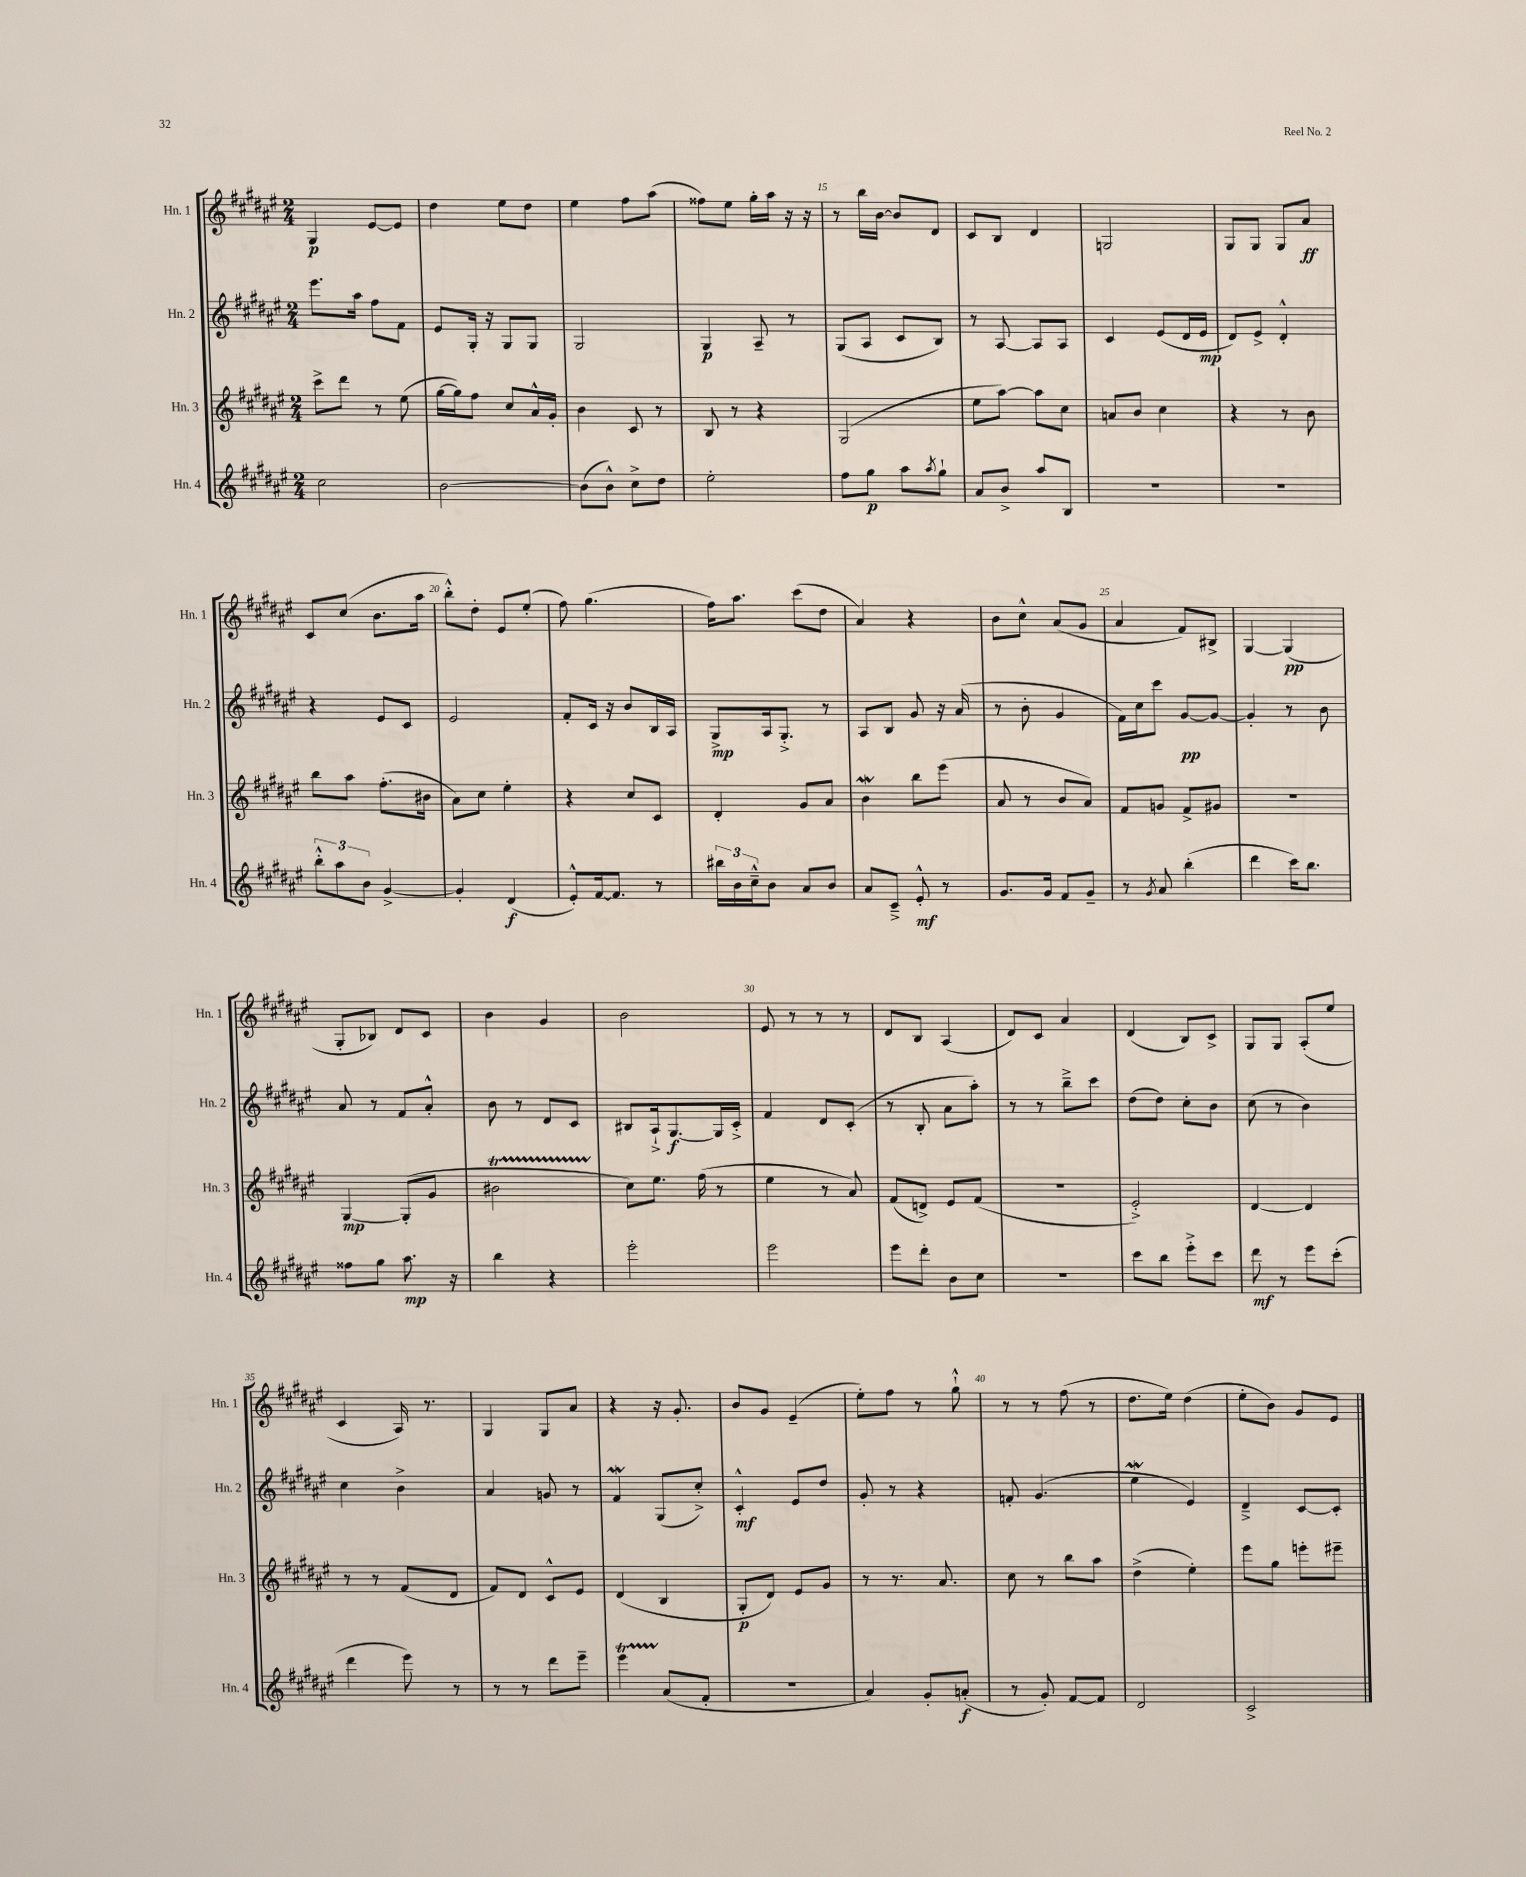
<<
\new StaffGroup <<
\new Staff = "s0" \with { instrumentName = "Hn. 1" shortInstrumentName = "Hn. 1" } {
    \clef treble \key fis \major \numericTimeSignature \time 2/4
    gis4\p eis'8~ eis'8 |
    dis''4 eis''8 dis''8 |
    eis''4 fis''8 ais''8( |
    fisis''8) eis''8 gis''16-. ais''16 r16 r16 |
    r8 b''16 b'16~ b'8 dis'8 |
    cis'8 b8 dis'4 |
    g2 |
    gis8 gis8 gis8 ais'8\ff |
    cis'8 cis''8( b'8. ais''16 |
    b''8-.-^) dis''8-. eis'8 eis''8-.( |
    fis''8) gis''4.( |
    fis''16) ais''8. cis'''8( dis''8 |
    ais'4) r4 |
    b'8 cis''8-^ ais'8( gis'8 |
    ais'4 fis'8) bis8-> |
    gis4~ gis4\pp( |
    gis8-. bes8) dis'8 cis'8 |
    b'4 gis'4 |
    b'2 |
    eis'8 r8 r8 r8 |
    dis'8 b8 ais4( |
    dis'8) cis'8 ais'4 |
    dis'4( b8) cis'8-> |
    gis8 gis8 ais8-.( eis''8 |
    cis'4 ais16) r8. |
    gis4 gis8 ais'8 |
    r4 r16 gis'8.-. |
    b'8 gis'8 eis'4--( |
    eis''8-.) fis''8 r8 gis''8-!-^ |
    r8 r8 fis''8( r8 |
    dis''8. eis''16) dis''4( |
    eis''8-. b'8) gis'8 eis'8 \bar "|." |
}
\new Staff = "s1" \with { instrumentName = "Hn. 2" shortInstrumentName = "Hn. 2" } {
    \clef treble \key fis \major \numericTimeSignature \time 2/4
    eis'''8. ais''16 fis''8 fis'8 |
    eis'8 gis16-. r16 gis8 gis8 |
    gis2 |
    gis4\p ais8-- r8 |
    gis8( ais8 cis'8 b8) |
    r8 ais8~ ais8 ais8 |
    cis'4 eis'8( dis'16 eis'16\mp |
    dis'8) eis'8-> dis'4-.-^ |
    r4 eis'8 cis'8 |
    eis'2 |
    fis'8-. cis'16 r16 b'8 b16 ais16 |
    gis8->\mp ais16 gis8.-.-> r8 |
    ais8 b8 gis'8 r16 ais'16( |
    r8 b'8-. gis'4 |
    fis'16) cis''16 cis'''8 gis'8~\pp gis'8~ |
    gis'4-. r8 b'8 |
    ais'8 r8 fis'8 ais'8-.-^ |
    b'8 r8 dis'8 cis'8 |
    bis8 ais16-!-> gis8.~\f gis16 cis'16-.-> |
    fis'4 dis'8 cis'8-.( |
    r8 b8-. ais'8 ais''8-.) |
    r8 r8 b''8---> cis'''8 |
    dis''8( dis''8) cis''8-. b'8 |
    cis''8( r8 b'4) |
    cis''4 b'4-> |
    ais'4 g'8 r8 |
    fis'4\mordent gis8( cis''8-.->) |
    cis'4-.-^\mf eis'8 dis''8 |
    gis'8-. r8 r4 |
    f'8-. gis'4.( |
    eis''4\mordent eis'4) |
    dis'4---> cis'8~ cis'8-. \bar "|." |
}
\new Staff = "s2" \with { instrumentName = "Hn. 3" shortInstrumentName = "Hn. 3" } {
    \clef treble \key fis \major \numericTimeSignature \time 2/4
    cis'''8-> dis'''8 r8 eis''8( |
    gis''16~ gis''16) fis''8 cis''8 ais'16-^ gis'16-. |
    b'4 cis'8 r8 |
    b8 r8 r4 |
    gis2( |
    eis''8 ais''8~) ais''8 cis''8 |
    a'8 b'8 cis''4 |
    r4 r8 b'8 |
    b''8 ais''8 fis''8.-.( bis'16 |
    ais'8) cis''8 eis''4-. |
    r4 cis''8 cis'8 |
    dis'4-. gis'8 ais'8 |
    b'4\mordent b''8 eis'''8( |
    ais'8 r8 b'8 ais'8) |
    fis'8 g'8 fis'8-> gis'8 |
    r2 |
    gis4~\mp gis8-.( gis'8 |
    bis'2\startTrillSpan |
    cis''8\stopTrillSpan) eis''8. fis''16( r8 |
    eis''4 r8 ais'8) |
    fis'8( d'8->) eis'8 fis'8( |
    r2 |
    eis'2-.->) |
    dis'4~ dis'4 |
    r8 r8 fis'8( dis'8 |
    fis'8) dis'8 cis'8-^ eis'8 |
    dis'4( b4 |
    gis8-.\p dis'8) eis'8 gis'8 |
    r8 r8. ais'8. |
    cis''8 r8 b''8 ais''8 |
    dis''4->( eis''4-.) |
    eis'''8 gis''8 e'''8-. eis'''8-- \bar "|." |
}
\new Staff = "s3" \with { instrumentName = "Hn. 4" shortInstrumentName = "Hn. 4" } {
    \clef treble \key fis \major \numericTimeSignature \time 2/4
    cis''2 |
    b'2~ |
    b'8( b'8-^) cis''8-> dis''8 |
    eis''2-. |
    fis''8 gis''8\p ais''8 \acciaccatura { ais''8 } gis''8-! |
    ais'8 b'8-> ais''8 b8 |
    R2 |
    R2 |
    \tuplet 3/2 { b''8-.-^ ais''8 b'8 } gis'4~-> |
    gis'4-. dis'4\f( |
    eis'8-.-^) fis'16~ fis'8. r8 |
    \tuplet 3/2 { bis''16 b'16 cis''16---^ } b'8 ais'8 b'8 |
    ais'8 cis'8---> eis'8-.-^\mf r8 |
    gis'8. gis'16 fis'8 gis'8-- |
    r8 \acciaccatura { gis'8 } ais'8 b''4-.( |
    dis'''4 cis'''16) b''8. |
    fisis''8 gis''8 ais''8.\mp r16 |
    b''4 r4 |
    eis'''2-. |
    eis'''2 |
    eis'''8 dis'''8-. b'8 cis''8 |
    R2 |
    cis'''8 b''8 eis'''8-.-> cis'''8 |
    dis'''8\mf r8 eis'''8 cis'''8-.( |
    dis'''4 eis'''8) r8 |
    r8 r8 dis'''8 eis'''8-- |
    eis'''4\startTrillSpan ais'8\stopTrillSpan( fis'8-. |
    r2 |
    ais'4) gis'8-. a'8-.\f( |
    r8 gis'8-.) fis'8~ fis'8 |
    dis'2 |
    cis'2-> \bar "|." |
}
>>
>>
\layout { \context { \Score currentBarNumber = #11 \override BarNumber.break-visibility = ##(#f #t #t) barNumberVisibility = #(every-nth-bar-number-visible 5) } }
